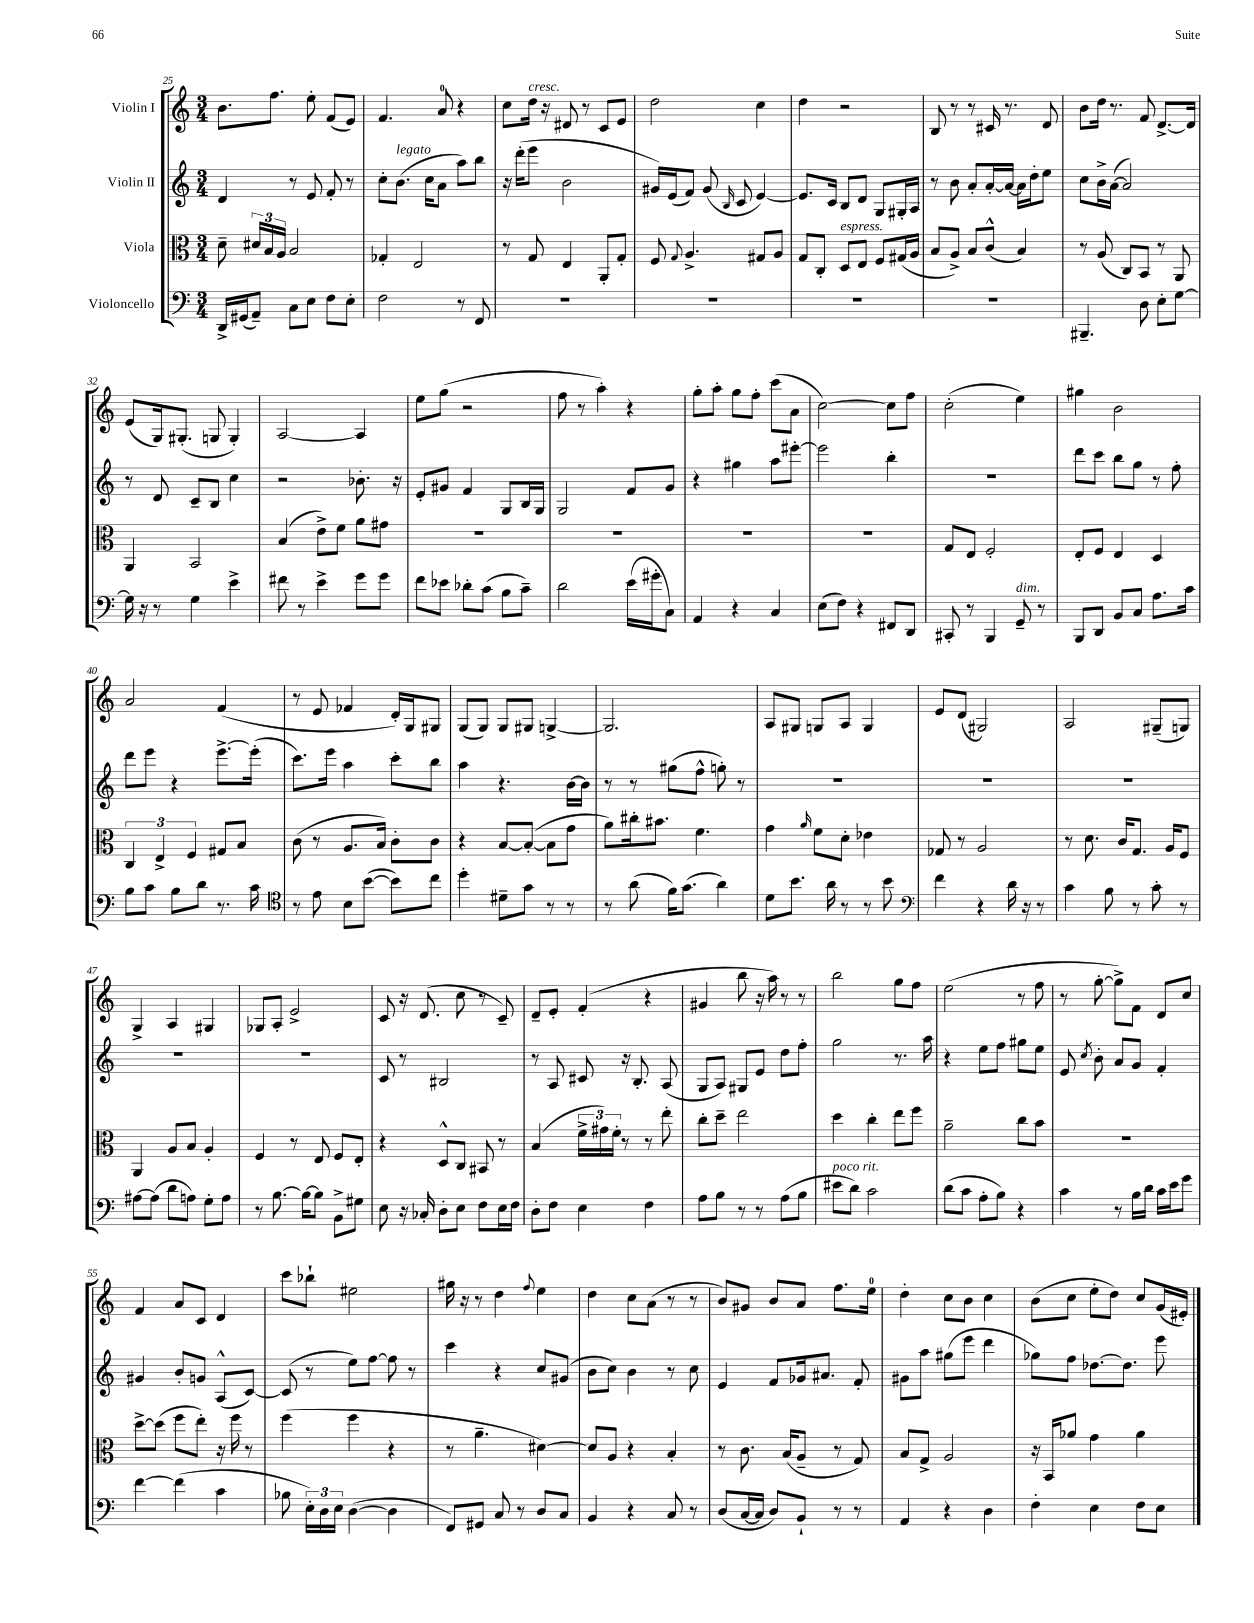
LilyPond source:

<<
\new StaffGroup <<
\new Staff = "s0" \with { instrumentName = "Violin I" } {
    \clef treble \key c \major \numericTimeSignature \time 3/4
    \autoBeamOff b'8.[ f''8.] e''8-. f'8[( e'8]) |
    f'4. a'8-0 r4 |
    c''8[ d''16]^\markup { \italic "cresc." } r16 dis'8 r8 c'8[ e'8] |
    d''2 c''4 |
    d''4 r2 |
    b8 r8 r8 cis'16 r8. d'8 |
    b'8[ d''16] r8. f'8 d'8.[~-> d'16] |
    e'8[( g16) gis8.]-.( g8 g4-.) |
    a2~ a4 |
    e''8[ g''8]( r2 |
    f''8 r8 a''4-.) r4 |
    g''8[-. a''8]-. g''8[ f''8]-. c'''8[( a'8] |
    c''2~) c''8[ f''8] |
    c''2-.( e''4) |
    gis''4 b'2 |
    a'2 f'4( |
    r8 e'8 fes'4 d'16[-.) g16 gis8] |
    g8[( g8]) g8[ gis8] g4~-> |
    g2. |
    a8[ gis8] g8[ a8] g4 |
    e'8[ d'8]( gis2) |
    a2 gis8[--( g8]) |
    g4-> a4 gis4 |
    ges8[ a8]-. e'2-> |
    c'8 r16 d'8.( c''8 r8 c'8--) |
    d'8[-- e'8]-. f'4-.( r4 |
    gis'4 b''8 r16 a''16) r8 r8 |
    b''2 g''8[ f''8] |
    e''2( r8 f''8 |
    r8 g''8~-. g''8[->) f'8] d'8[ c''8] |
    f'4 a'8[ c'8] d'4 |
    c'''8[ bes''8]-! eis''2 |
    gis''16 r16 r8 d''4 \appoggiatura { f''8 } e''4 |
    d''4 c''8[ a'8]( r8 r8 |
    b'8[) gis'8] b'8[ a'8] f''8.[ e''16]-0 |
    d''4-. c''8[ b'8] c''4 |
    b'8[( c''8] e''8[-. d''8]) c''8[ g'16( eis'16]-.) \bar "|." |
}
\new Staff = "s1" \with { instrumentName = "Violin II" } {
    \clef treble \key c \major \numericTimeSignature \time 3/4
    \autoBeamOff d'4 r8 e'8 f'8-. r8 |
    c''8[-. b'8.]^\markup { \italic "legato" }( c''16[ a'8] a''8[) b''8] |
    r16 d'''16[-.( e'''8] b'2 |
    gis'16[) e'16( f'8]) gis'8( \grace { b16 } c'8 e'4~) |
    e'8.[ c'16] b8[ d'8] g8[ gis16-. a16] |
    r8 b'8 a'8[-. a'16~-. a'16]~ a'16[ d''16-. e''8] |
    c''8[ b'16-> a'16]~( a'2) |
    r8 d'8 c'8[-- b8] c''4 |
    r2 bes'8.-. r16 |
    e'8[-. gis'8] f'4 g8[ b16 g16] |
    g2 f'8[ g'8] |
    r4 gis''4 a''8[ eis'''8]~-. |
    eis'''2 b''4-. |
    R2. |
    d'''8[ c'''8] b''8[ g''8] r8 f''8-. |
    d'''8[ e'''8] r4 e'''8.[~-> e'''16]-.( |
    c'''8.[) e'''16] a''4 c'''8[-. b''8] |
    a''4 r4. b'16[~ b'16] |
    r8 r8 gis''8[( f''8]-^ g''8-.) r8 |
    R2. |
    R2. |
    R2. |
    R2. |
    R2. |
    c'8 r8 bis2 |
    r8 a8 cis'8 r16 b8.-. a8( |
    g8[ a8]) gis8[ e'8] d''8[ f''8]-. |
    g''2 r8. a''16 |
    r4 e''8[ f''8] gis''8[ e''8] |
    e'8 \acciaccatura { c''8 } b'8-. a'8[ g'8] f'4-. |
    gis'4 b'8[-. g'8] a8[-^( c'8]~) |
    c'8( r8 e''8[) f''8]~ f''8 r8 |
    c'''4 r4 c''8[ gis'8]( |
    b'8[ c''8]) b'4 r8 c''8 |
    e'4 f'8[ ges'16 ais'8.] f'8-. |
    gis'8[ a''8] gis''8[( e'''8] d'''4 |
    ges''8[) f''8] des''8.[~ des''8.] e'''8 \bar "|." |
}
\new Staff = "s2" \with { instrumentName = "Viola" } {
    \clef alto \key c \major \numericTimeSignature \time 3/4
    \autoBeamOff d'8-- \tuplet 3/2 { dis'16[ b16 a16] } b2 |
    ges4-. e2 |
    r8 g8 e4 a,8[-. g8]-. |
    f8 \appoggiatura { g8 } a4.-> gis8[ a8] |
    g8[ c8]-. d8[^\markup { \italic "espress." } e8] f8[ gis16( a16] |
    b8[ a8]->) b8[ c'8]-^( b4) |
    r8 a8( c8[) b,8] r8 a,8 |
    a,4 b,2 |
    b4( e'8[->) f'8] a'8[ gis'8] |
    R2. |
    R2. |
    R2. |
    R2. |
    g8[ e8] f2-. |
    e8[-. f8] e4 d4 |
    \tuplet 3/2 { c4 e4-> f4 } gis8[ b8] |
    c'8( r8 a8.[ b16]) c'8[-. c'8] |
    r4 b8[~ b8]~-.( b8[ g'8] |
    a'8[) cis''16-. bis'8.] f'4. |
    g'4 \grace { a'16 } f'8[ d'8]-. ees'4 |
    ges8 r8 a2 |
    r8 d'8. c'16[ g8.] a16[ f8] |
    a,4 a8[ b8] a4-. |
    f4 r8 e8 f8[ e8]-. |
    r4 d8[-^ c8] bis,8 r8 |
    b4( \tuplet 3/2 { f'16[-> gis'16) f'16]-. } r8 r8 e''8-. |
    c''8[-. d''8]-- e''2 |
    d''4 c''4-. e''8[ f''8] |
    a'2-- c''8[ b'8] |
    R2. |
    d''8[~-> d''8]( f''8[ e''8]-.) r16 f''16 r8 |
    f''4( f''4 r4 |
    r8 a'4.-- dis'4~) |
    dis'8[ a8] r4 b4-. |
    r8 c'8. b16[( a8]-- r8 g8) |
    b8[ g8]-> a2 |
    r16 b,16[ aes'8] g'4 aes'4 \bar "|." |
}
\new Staff = "s3" \with { instrumentName = "Violoncello" } {
    \clef bass \key c \major \numericTimeSignature \time 3/4
    \autoBeamOff d,16[-> gis,16( a,8]--) c8[ e8] f8[ e8]-. |
    f2 r8 f,8 |
    R2. |
    R2. |
    R2. |
    R2. |
    bis,,4.-- d8 e8[-. g8]~ |
    g16 r16 r8 g4 e'4-> |
    fis'8 r8 e'4-> g'8[ g'8] |
    f'8[ ees'8] des'8[-. c'8]( b8[ c'8]--) |
    d'2 e'16[( gis'16-. c8]) |
    a,4 r4 c4 |
    e8[( f8]) r4 fis,8[ d,8] |
    cis,8-. r8 b,,4 g,8--^\markup { \italic "dim." } r8 |
    b,,8[ d,8] b,8[ c8] a8.[ c'16] |
    b8[ c'8] b8[ d'8] r8. c'16 |
    \clef tenor r8 e'8 b8[ b'8]~( b'8[) c''8] |
    d''4-. dis'8[-- g'8] r8 r8 |
    r8 a'8( f'16[) g'8.]( a'4) |
    d'8[ b'8.] a'16 r8 r8 b'8 |
    \clef bass f'4 r4 d'16 r16 r8 |
    c'4 b8 r8 c'8-. r8 |
    ais8[~ ais8]( d'8[ a8]) g8[-. a8] |
    r8 b8.~ b16[~ b8] b,8[-> gis8] |
    e8 r16 ces16-. d8[-. e8] f8[ e16 f16] |
    d8[-. f8] e4 f4 |
    a8[ b8] r8 r8 a8[( b8] |
    eis'8[^\markup { \italic "poco rit." } d'8]) c'2 |
    d'8[( c'8] a8[-. b8]) r4 |
    c'4 r8 b16[ d'16] c'16[ e'16 g'8] |
    f'4~ f'4( c'4 |
    bes8 \tuplet 3/2 { e16[-.) d16 e16] } d4~( d4 |
    f,8[) gis,8] c8 r8 d8[ c8] |
    b,4 r4 c8 r8 |
    d8[( c16~ c16] d8[) b,8]-! r8 r8 |
    a,4 r4 d4 |
    f4-. e4 f8[ e8] \bar "|." |
}
>>
>>
\layout { \context { \Score currentBarNumber = #25 } }
